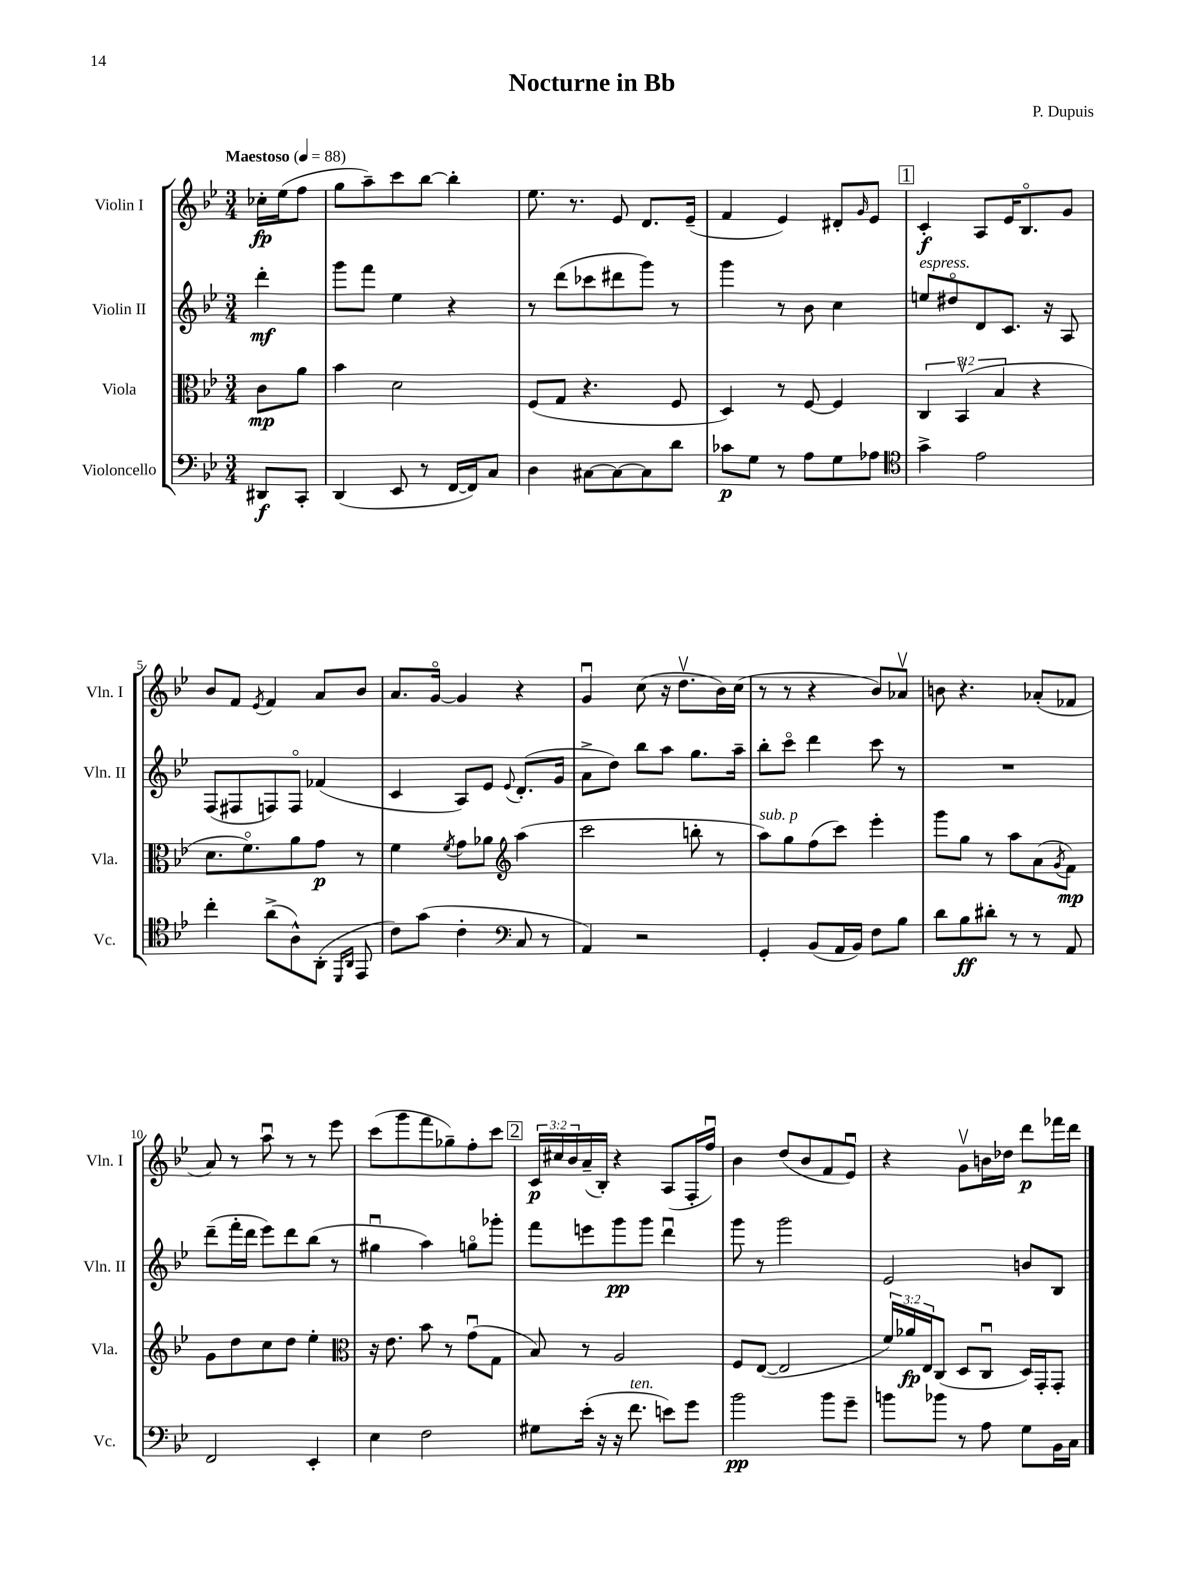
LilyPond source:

\header { title = "Nocturne in Bb" composer = "P. Dupuis" }
<<
\new StaffGroup <<
\new Staff = "s0" \with { instrumentName = "Violin I" shortInstrumentName = "Vln. I" } {
    \clef treble \key bes \major \numericTimeSignature \time 3/4 \override Staff.TupletNumber.text = #tuplet-number::calc-fraction-text \partial 4 \tempo "Maestoso" 4 = 88
    ces''16-.\fp ees''16( f''8 |
    g''8 a''8--) c'''8 bes''8~ bes''4-. |
    ees''8. r8. ees'8 d'8. ees'16--( |
    f'4 ees'4) dis'8-. \grace { g'16 } ees'8 |
    \mark \markup { \box "1" } c'4-.\f a8 ees'16 bes8.\flageolet g'8 |
    bes'8 f'8 \acciaccatura { ees'8 } f'4 a'8 bes'8 |
    a'8. g'16~\flageolet g'4 r4 |
    g'4\downbow c''8( r16 d''8.\upbow bes'16) c''16( |
    r8 r8 r4 bes'8) aes'8\upbow |
    b'8 r4. aes'8-.( fes'8 |
    a'8) r8 a''8\downbow r8 r8 ees'''8 |
    c'''8( g'''8 f'''8 ges''8--) f''8-. c'''8 |
    \mark \markup { \box "2" } \tuplet 3/2 { c'16\p cis''16 bes'16 } a'16--( bes16-.) r4 a8( f16-. f''16\downbow) |
    bes'4 d''8( bes'8 f'8 ees'8\downbow) |
    r4 g'8\upbow b'16 des''16 d'''8\p fes'''16 d'''16 \bar "|." |
}
\new Staff = "s1" \with { instrumentName = "Violin II" shortInstrumentName = "Vln. II" } {
    \clef treble \key bes \major \numericTimeSignature \time 3/4 \partial 4
    d'''4-.\mf |
    g'''8 f'''8 ees''4 r4 |
    r8 d'''8( ces'''8 dis'''8 g'''8) r8 |
    g'''4 r8 bes'8 c''4 |
    \mark \markup { \box "1" } e''8^\markup { \italic "espress." } dis''8\flageolet d'8 c'8. r16 a8 |
    f8( fis8 f8) f8\flageolet fes'4( |
    c'4 a8) ees'8 \appoggiatura { ees'8 } d'8.-.( g'16 |
    a'8-> d''8) bes''8 a''8 g''8. a''16-- |
    bes''8-. c'''8\flageolet d'''4 c'''8 r8 |
    R2. |
    d'''8--( f'''16-. d'''16 ees'''8) d'''8 bes''8( r8 |
    gis''4\downbow a''4) g''8\flageolet ges'''8-. |
    \mark \markup { \box "2" } f'''8 e'''8 g'''8\pp g'''8 d'''4\downbow |
    g'''8 r8 g'''2 |
    ees'2 b'8 bes8 \bar "|." |
}
\new Staff = "s2" \with { instrumentName = "Viola" shortInstrumentName = "Vla." } {
    \clef alto \key bes \major \numericTimeSignature \time 3/4 \override Staff.TupletNumber.text = #tuplet-number::calc-fraction-text \partial 4
    c'8\mp a'8 |
    bes'4 d'2 |
    f8( g8 r4. f8 |
    d4) r8 f8~ f4 |
    \mark \markup { \box "1" } \tuplet 3/2 { c4 bes,4\upbow( bes4 } r4 |
    d'8. f'8.\flageolet) a'8 g'8\p r8 |
    f'4 \acciaccatura { f'8 } g'8 aes'8 \clef treble a''4( |
    c'''2 b''8-. r8 |
    a''8^\markup { \italic "sub. p" }) g''8 f''8( c'''8) ees'''4-. |
    g'''8 g''8 r8 a''8 a'8( \acciaccatura { g'8 } f'8\mp) |
    g'8 d''8 c''8 d''8 ees''4-. |
    \clef alto r16 ees'8. bes'8 r8 g'8\downbow( g8 |
    \mark \markup { \box "2" } bes8) r8 a2 |
    f8 ees8~( ees2 |
    \tuplet 3/2 { f'16) aes'16\fp ees16 } c8( d8 c8\downbow d16) g,16-. g,8-. \bar "|." |
}
\new Staff = "s3" \with { instrumentName = "Violoncello" shortInstrumentName = "Vc." } {
    \clef bass \key bes \major \numericTimeSignature \time 3/4 \partial 4
    dis,8\f c,8-. |
    d,4( ees,8 r8 f,16~ f,16) c8 |
    d4 cis8~ cis8~ cis8 d'8 |
    ces'8\p g8 r8 a8 g8 aes8 |
    \mark \markup { \box "1" } \clef tenor g'4-> ees'2 |
    c''4-. a'8->( a8-^) a,8-.( \grace { d,16 a,16 } ees,8 |
    c'8) g'8( c'4-. \clef bass c8 r8 |
    a,4) r2 |
    g,4-. bes,8( a,16 bes,16) f8 bes8 |
    d'8 bes8\ff dis'8-. r8 r8 a,8 |
    f,2 ees,4-. |
    ees4 f2 |
    \mark \markup { \box "2" } gis8 ees'16-.( r16 r16 f'8.^\markup { \italic "ten." } e'8) g'8 |
    bes'2\pp bes'8 g'8-- |
    b'8 bes'8 r8 a8 g8 bes,16 c16 \bar "|." |
}
>>
>>
